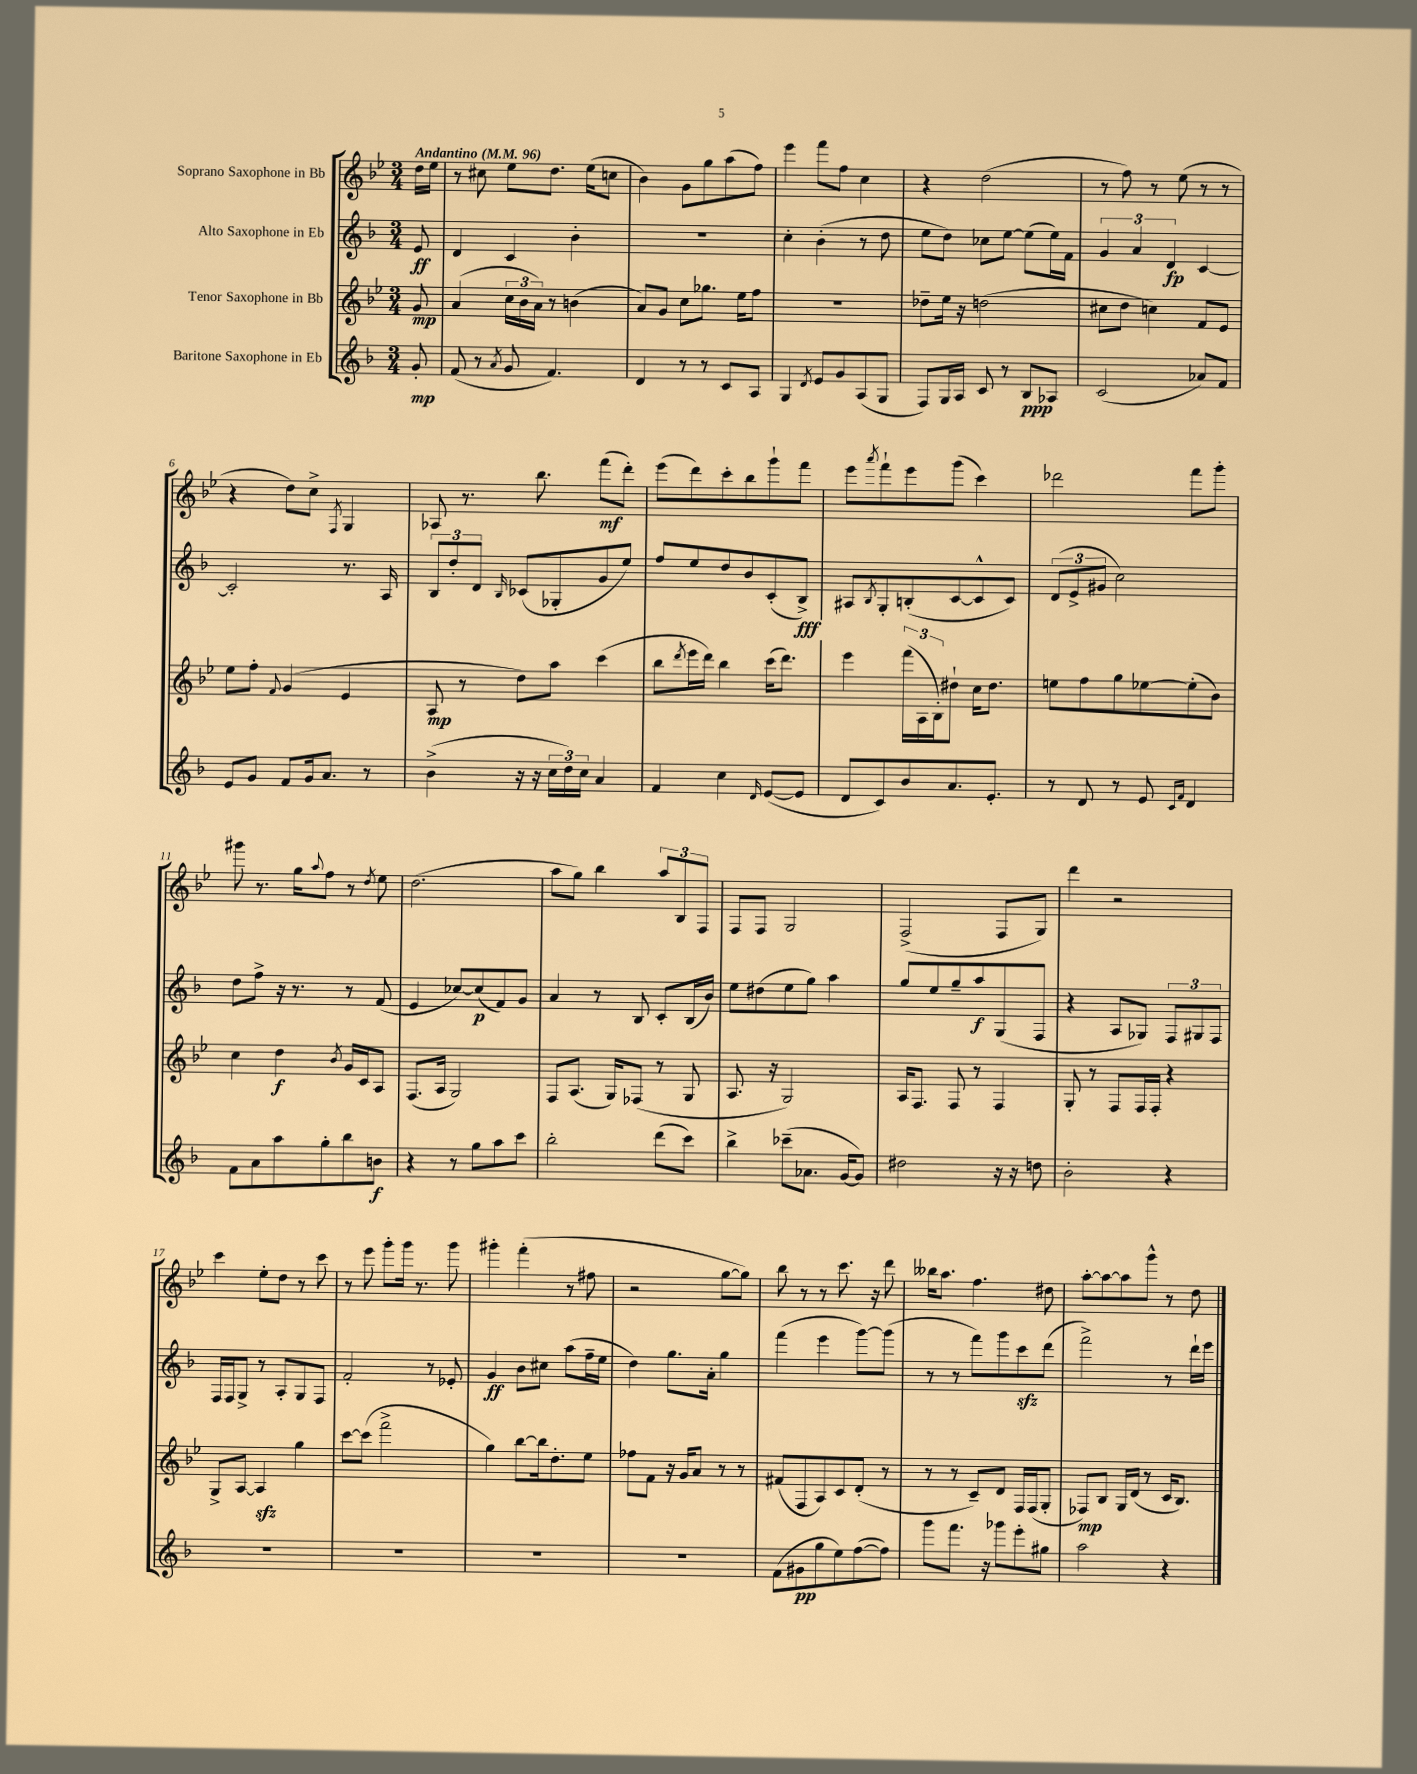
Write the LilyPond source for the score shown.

<<
\new StaffGroup <<
\new Staff = "s0" \with { instrumentName = "Soprano Saxophone in Bb" } {
    \clef treble \key bes \major \numericTimeSignature \time 3/4 \partial 8 \tempo "Andantino" 4 = 96
    d''16 ees''16 |
    r8 cis''8 ees''8 d''8. ees''16( c''8 |
    bes'4) g'8 g''8 a''8( f''8) |
    ees'''4 f'''8 f''8 c''4 |
    r4 d''2( |
    r8 f''8) r8 ees''8( r8 r8 |
    r4 d''8) c''8-> \acciaccatura { f8 } g4 |
    aes8 r8. bes''8. f'''8\mf( d'''8-.) |
    ees'''8( d'''8) c'''8-. bes''8 g'''8-! f'''8 |
    ees'''8 \acciaccatura { a'''8 } f'''8-! ees'''8 g'''8( c'''4) |
    des'''2 f'''8 g'''8-. |
    gis'''8 r8. g''16 \appoggiatura { a''8 } f''8 r8 \acciaccatura { d''8 } ees''8 |
    d''2.( |
    a''8 g''8) bes''4 \tuplet 3/2 { a''8 bes8 f8 } |
    f8 f8 g2 |
    f2->( f8 g8) |
    d'''4 r2 |
    c'''4 ees''8-. d''8 r8 c'''8 |
    r8 ees'''8 g'''8-. g'''16 r8. g'''8 |
    gis'''4-. f'''4-.( r8 fis''8 |
    r2 g''8~ g''8) |
    bes''8 r8 r8 c'''8. r16 d'''8 |
    beses''16 a''8. f''4. dis''8 |
    a''8~-. a''8~ a''8 g'''8-^ r8 d''8 \bar "|." |
}
\new Staff = "s1" \with { instrumentName = "Alto Saxophone in Eb" } {
    \clef treble \key f \major \numericTimeSignature \time 3/4 \partial 8
    e'8\ff |
    d'4 c'4 bes'4-. |
    R2. |
    c''4-. bes'4-.( r8 d''8 |
    e''8 d''8) ces''8 e''8~ e''8( e''16) f'16 |
    \tuplet 3/2 { g'4 a'4 d'4\fp } c'4~ |
    c'2-. r8. a16 |
    \tuplet 3/2 { bes8 d''8-. d'8 } \grace { bes16 } ces'8( ges8-. g'8 e''8) |
    f''8 e''8 d''8 bes'8 c'8-.( bes8->\fff) |
    ais8 \acciaccatura { bes8 } g8-. b8-.( c'8~ c'8-^ c'8) |
    \tuplet 3/2 { d'8( e'8-> gis'8 } c''2) |
    d''8 f''8-> r16 r8. r8 f'8( |
    e'4 ces''8~) ces''8\p( f'8) g'8 |
    a'4 r8 bes8 c'8-. bes16( bes'16) |
    e''8 dis''8( e''8 g''8) a''4 |
    g''8 e''8 g''8-- a''8\f g8( f8 |
    r4 a8 ges8) \tuplet 3/2 { f8 gis8 f8 } |
    f16 f16 g8-> r8 a8-. g8 f8 |
    f'2-. r8 ees'8-. |
    g'4\ff bes'8 cis''8 a''8( f''16-- e''16 |
    d''4) g''8. a'16-. g''4 |
    f'''4( e'''4 g'''8~) g'''8( |
    r8 r8 f'''8) g'''8 c'''8\sfz d'''8( |
    f'''2->) r8 d'''16-! e'''16 \bar "|." |
}
\new Staff = "s2" \with { instrumentName = "Tenor Saxophone in Bb" } {
    \clef treble \key bes \major \numericTimeSignature \time 3/4 \partial 8
    g'8\mp |
    a'4( \tuplet 3/2 { c''16 bes'16 a'16) } r8 b'4( |
    a'8) g'8 c''8 ges''8. ees''16 f''8 |
    R2. |
    des''8-- ees''16 r16 d''2( |
    cis''8 d''8 c''4) f'8 ees'8 |
    ees''8 f''8-. \appoggiatura { f'8 } g'4( ees'4 |
    a8\mp r8 d''8) a''8 c'''4( |
    bes''8 \acciaccatura { d'''8 } ees'''16 d'''16) bes''4 c'''16( d'''8.) |
    ees'''4 \tuplet 3/2 { f'''16( a16 bes16-.) } dis''8-! c''16 dis''8. |
    e''8 f''8 g''8 ees''8~ ees''8-.( bes'8) |
    c''4 d''4\f \acciaccatura { bes'8 } g'16 c'16 a8 |
    f8.( a16 g2) |
    f8 a8.( g16) fes8( r8 g8 |
    a8. r16 g2) |
    a16 f8. f8 r8 f4 |
    g8-. r8 f8 f16 f16-. r4 |
    g8-> a8~ a4\sfz g''4 |
    c'''8~ c'''8( f'''2-> |
    g''4) bes''8~ bes''16 d''8.-. ees''8 |
    fes''8 f'8 r16 g'16 a'8 r8 r8 |
    fis'8( f8 a8) c'8 d'8-.( r8 |
    r8 r8 c'8--) d'8 f16 f16( g8-. |
    fes8\mp) bes8 g16 d'16( r8 c'16 bes8.) \bar "|." |
}
\new Staff = "s3" \with { instrumentName = "Baritone Saxophone in Eb" } {
    \clef treble \key f \major \numericTimeSignature \time 3/4 \partial 8
    g'8-.\mp |
    f'8( r8 \acciaccatura { a'8 } g'8 f'4.) |
    d'4 r8 r8 c'8 a8 |
    g4 \acciaccatura { d'8 } e'8 g'8 a8( g8 |
    f8) g16 a16 c'8 r8 bes8\ppp aes8 |
    c'2( aes'8) f'8 |
    e'8 g'8 f'8 g'16 a'8. r8 |
    bes'4->( r16 r16 \tuplet 3/2 { c''16 d''16) c''16 } a'4 |
    f'4 c''4 \grace { d'16 } e'8~( e'8 |
    d'8 c'8) bes'8 a'8. e'8.-. |
    r8 d'8 r8 e'8 \grace { c'16 f'16 } d'4 |
    f'8 a'8 a''8 g''8-. bes''8 b'8\f |
    r4 r8 g''8 a''8 c'''8 |
    bes''2-. d'''8( c'''8) |
    bes''4-> ces'''8--( aes'8. g'16~ g'8) |
    dis''2 r16 r16 d''8 |
    bes'2-. r4 |
    R2. |
    R2. |
    R2. |
    R2. |
    f'8( gis'8\pp g''8 e''8) f''8~( f''8) |
    g'''8 f'''8. r16 ges'''8 e'''8-. gis''8 |
    a''2 r4 \bar "|." |
}
>>
>>
